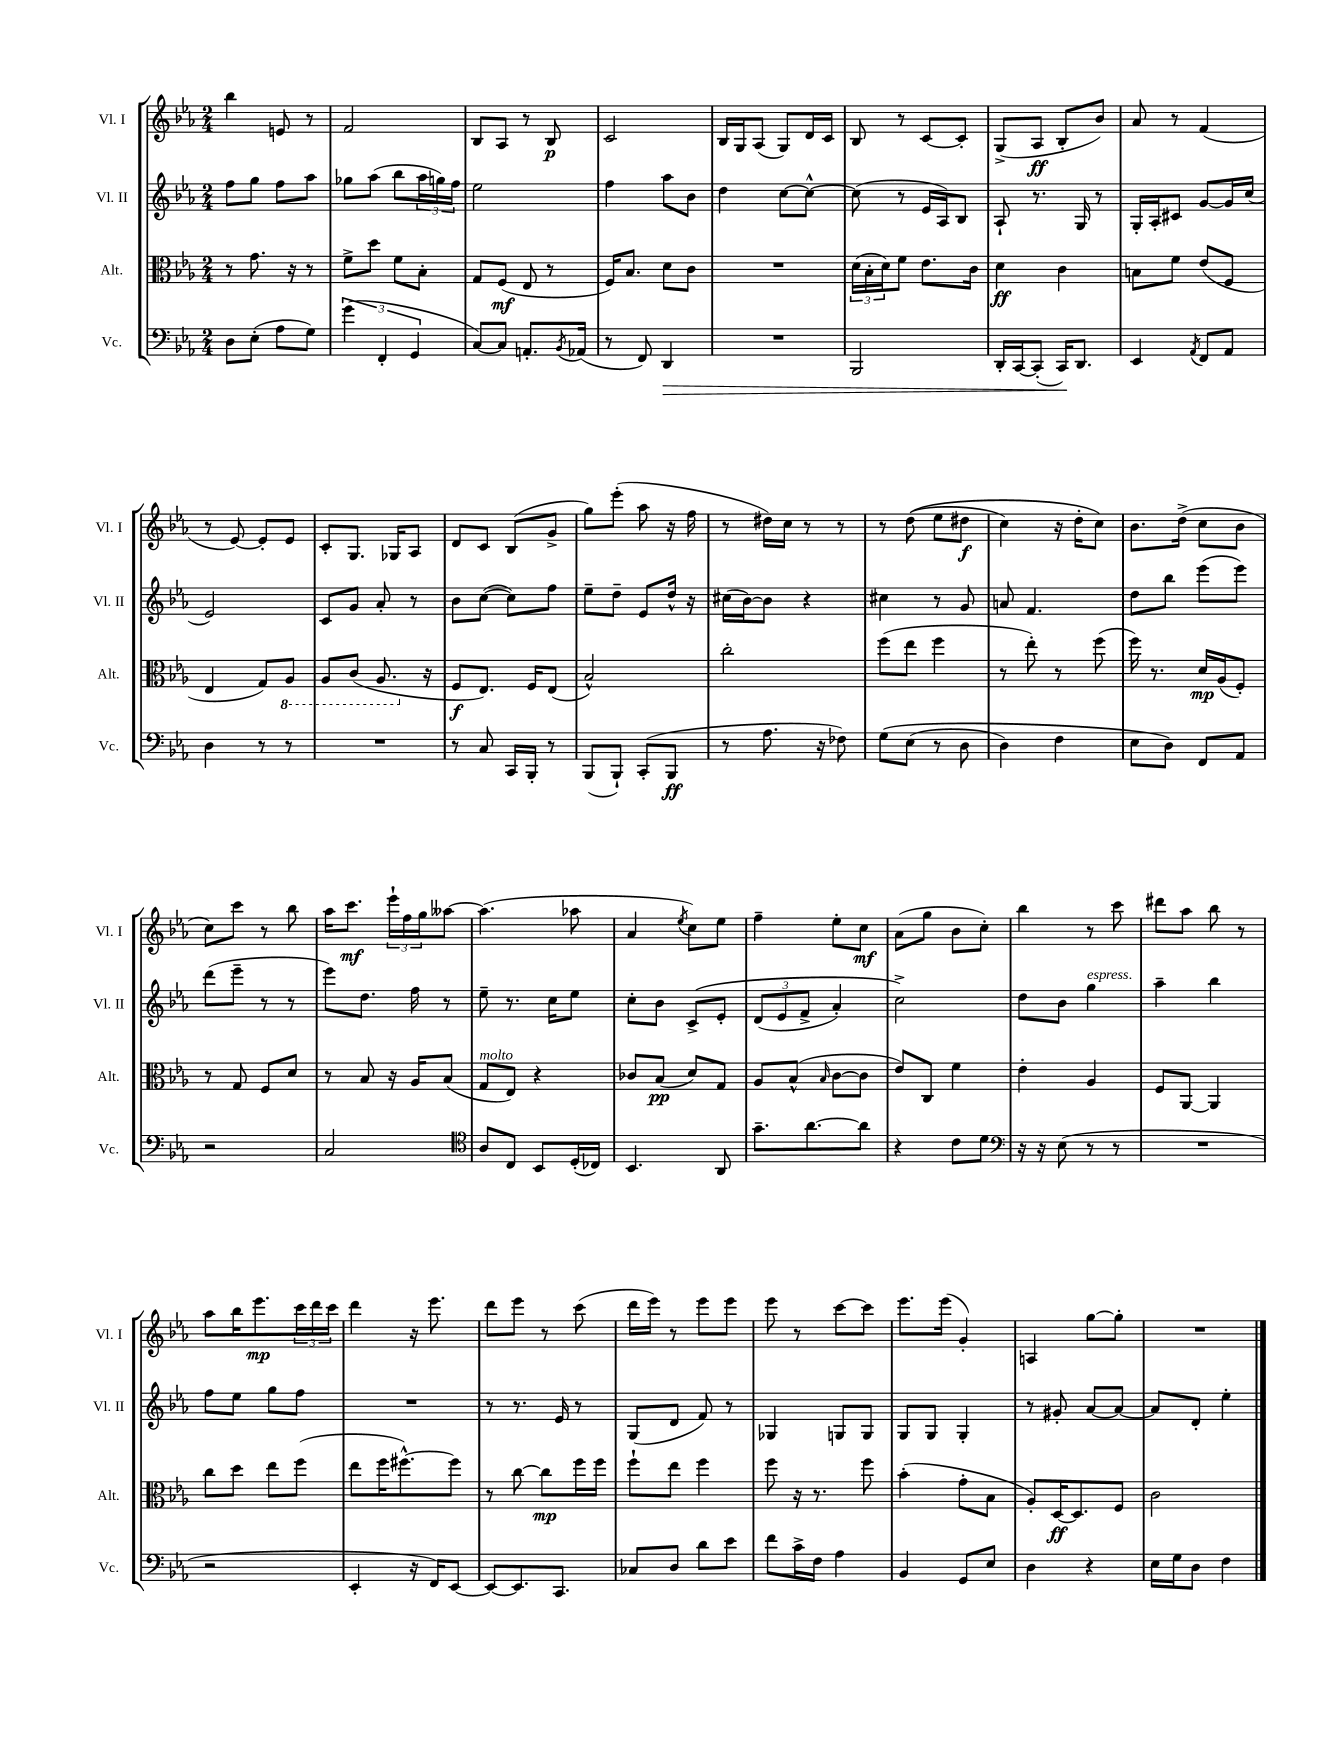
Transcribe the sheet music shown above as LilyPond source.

<<
\new StaffGroup <<
\new Staff = "s0" \with { instrumentName = "Vl. I" shortInstrumentName = "Vl. I" } {
    \clef treble \key ees \major \numericTimeSignature \time 2/4
    bes''4 e'8 r8 |
    f'2 |
    bes8 aes8 r8 bes8\p |
    c'2 |
    bes16 g16 aes8( g8) d'16 c'16 |
    bes8 r8 c'8~ c'8-. |
    g8->( aes8\ff bes8-. bes'8) |
    aes'8 r8 f'4( |
    r8 ees'8~) ees'8-. ees'8 |
    c'8-. g8. ges16 aes8 |
    d'8 c'8 bes8( g'8-> |
    g''8) ees'''8-.( aes''8 r16 f''16 |
    r8 dis''16) c''16 r8 r8 |
    r8 d''8(\( ees''8 dis''8\f |
    c''4) r16 d''16-. c''8\) |
    bes'8. d''16->( c''8 bes'8 |
    c''8) c'''8 r8 bes''8 |
    aes''16 c'''8.\mf \tuplet 3/2 { ees'''16-! f''16 g''16 } aeses''8~ |
    aeses''4.( aes''8 |
    aes'4 \acciaccatura { ees''8 } c''8) ees''8 |
    f''4-- ees''8-. c''8\mf |
    aes'8( g''8 bes'8 c''8-.) |
    bes''4 r8 c'''8 |
    dis'''8 aes''8 bes''8 r8 |
    aes''8 bes''16 ees'''8.\mp \tuplet 3/2 { c'''16 d'''16 c'''16 } |
    d'''4 r16 ees'''8. |
    d'''8 ees'''8 r8 c'''8( |
    d'''16 ees'''16) r8 ees'''8 ees'''8 |
    ees'''8 r8 c'''8~ c'''8 |
    ees'''8. ees'''16( g'4-.) |
    a4 g''8~ g''8-. |
    R2 \bar "|." |
}
\new Staff = "s1" \with { instrumentName = "Vl. II" shortInstrumentName = "Vl. II" } {
    \clef treble \key ees \major \numericTimeSignature \time 2/4
    f''8 g''8 f''8 aes''8 |
    ges''8 aes''8( bes''8 \tuplet 3/2 { aes''16 g''16) f''16 } |
    ees''2 |
    f''4 aes''8 bes'8 |
    d''4 c''8~ c''8~-^ |
    c''8( r8 ees'16 aes16) bes8 |
    aes8-! r8. g16 r8 |
    g16-. aes16-. cis'8 g'8~ g'16 c''16( |
    ees'2) |
    c'8 g'8 aes'8-. r8 |
    bes'8 c''8~( c''8) f''8 |
    ees''8-- d''8-- ees'8 d''16-^ r16 |
    cis''16( bes'16~) bes'8 r4 |
    cis''4 r8 g'8 |
    a'8 f'4. |
    d''8 bes''8 ees'''8( ees'''8) |
    d'''8( ees'''8-- r8 r8 |
    ees'''8) d''8. f''16 r8 |
    ees''8-- r8. c''16 ees''8 |
    c''8-. bes'8 c'8->\( ees'8-. |
    \tuplet 3/2 { d'8( ees'8 f'8-> } aes'4-.) |
    c''2->\) |
    d''8 bes'8 g''4^\markup { \italic "espress." } |
    aes''4-- bes''4 |
    f''8 ees''8 g''8 f''8 |
    R2 |
    r8 r8. ees'16 r8 |
    g8( d'8 f'8) r8 |
    ges4 g8 g8 |
    g8 g8 g4-. |
    r8 gis'8-. aes'8~ aes'8~ |
    aes'8 d'8-. ees''4-. \bar "|." |
}
\new Staff = "s2" \with { instrumentName = "Alt." shortInstrumentName = "Alt." } {
    \clef alto \key ees \major \numericTimeSignature \time 2/4
    r8 g'8. r16 r8 |
    f'8-> d''8 f'8 bes8-. |
    g8 f8\mf( ees8 r8 |
    f16) bes8. d'8 c'8 |
    R2 |
    \tuplet 3/2 { d'16( bes16-. d'16) } f'8 ees'8. c'16 |
    d'4\ff c'4 |
    b8 f'8 ees'8( f8 |
    ees4 g8) \ottava #-1 aes,8 |
    aes,8 c8( aes,8. \ottava #0 r16 |
    f8\f ees8.) f16 ees8( |
    bes2-^) |
    c''2-. |
    f''8( ees''8 f''4 |
    r8 ees''8-.) r8 f''8( |
    f''16) r8. d'16\mp aes16( f8-.) |
    r8 g8 f8 d'8 |
    r8 bes8 r16 aes16 bes8( |
    g8^\markup { \italic "molto" } ees8) r4 |
    ces'8 bes8\pp( d'8) g8 |
    aes8 bes8-^( \grace { bes16 } c'8~ c'8 |
    ees'8) c8 f'4 |
    ees'4-. aes4 |
    f8 aes,8~ aes,4 |
    c''8 d''8 ees''8 f''8( |
    ees''8 f''16 fis''8.~-^) fis''8 |
    r8 c''8~ c''8\mp f''16 f''16 |
    f''8-! ees''8 f''4 |
    f''8 r16 r8. f''8 |
    bes'4-.( g'8-. bes8 |
    aes8-.) d16~\ff d8. f8 |
    c'2 \bar "|." |
}
\new Staff = "s3" \with { instrumentName = "Vc." shortInstrumentName = "Vc." } {
    \clef bass \key ees \major \numericTimeSignature \time 2/4
    d8 ees8-.( aes8 g8) |
    \tuplet 3/2 { g'4( f,4-. g,4 } |
    c8~) c8 a,8.-. \acciaccatura { bes,8 } aes,16( |
    r8 f,8) d,4\> |
    R2 |
    bes,,2 |
    d,16-. c,16~ c,8-.( c,16\!) d,8. |
    ees,4 \acciaccatura { aes,8 } f,8 aes,8 |
    d4 r8 r8 |
    R2 |
    r8 c8 c,16 bes,,16-. r8 |
    bes,,8( bes,,8-!) c,8-.( bes,,8\ff |
    r8 aes8. r16 fes8) |
    g8\( ees8( r8 d8 |
    d4) f4 |
    ees8 d8\) f,8 aes,8 |
    r2 |
    c2 |
    \clef tenor aes8 c8 bes,8 d16-.( ces16) |
    bes,4. aes,8 |
    g'8.-- aes'8.~ aes'8 |
    r4 c'8 d'8 |
    \clef bass r16 r16 ees8( r8 r8 |
    R2 |
    r2 |
    ees,4-. r16 f,16) ees,8~ |
    ees,8~ ees,8. c,8. |
    ces8 d8 d'8 ees'8 |
    f'8 c'16-> f16 aes4 |
    bes,4 g,8 ees8 |
    d4 r4 |
    ees16 g16 d8 f4 \bar "|." |
}
>>
>>
\layout { \context { \Score \remove "Bar_number_engraver" } }
